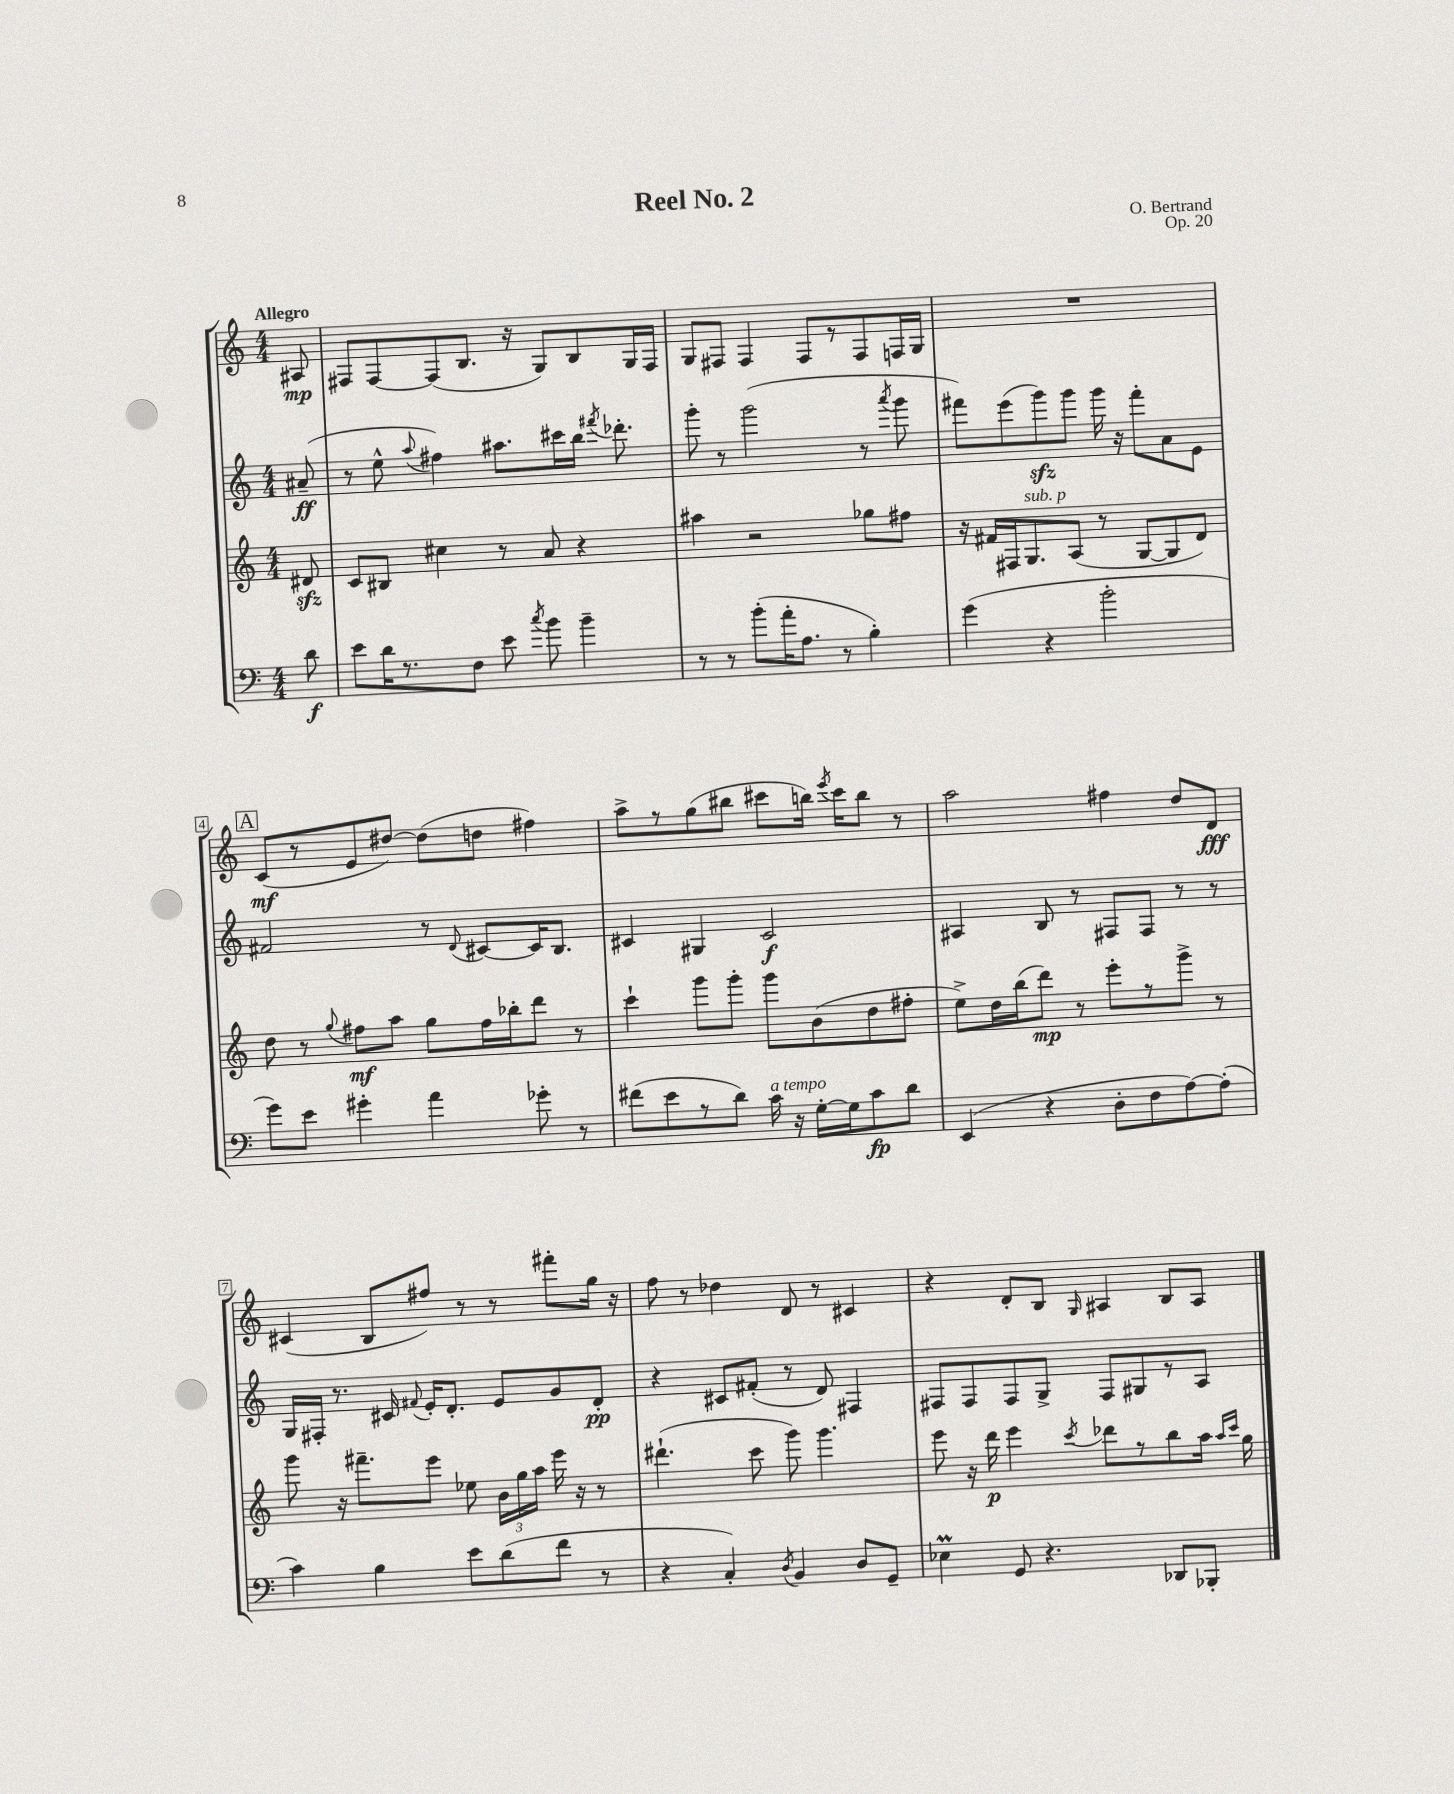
\header { title = "Reel No. 2" composer = "O. Bertrand" opus = "Op. 20" }
<<
\new StaffGroup <<
\new Staff = "s0" {
    \clef treble \key c \major \numericTimeSignature \time 4/4 \partial 8 \tempo "Allegro"
    \autoBeamOff ais8\mp |
    fis8[ fis8~ fis8( b8.] r16 g8[) b8 g16 fis16] |
    g8[ fis8] fis4 fis8[ r8 fis8 f16 g16] |
    R1 |
    \mark \markup { \box "A" } c'8[\mf( r8 e'8 dis''8]~) dis''8[( d''8] fis''4) |
    a''8[-> r8 g''8( bis''8] cis'''8[ b''16]) \acciaccatura { e'''8 } cis'''16[ b''8] r8 |
    a''2 fis''4 d''8[ d'8]\fff |
    cis'4( b8[ fis''8]) r8 r8 fis'''8[-. g''16] r16 |
    f''8 r8 des''4 d'8 r8 cis'4 |
    r4 d'8[-. b8] \grace { g16 } ais4 b8[ ais8] \bar "|." |
}
\new Staff = "s1" {
    \clef treble \key c \major \numericTimeSignature \time 4/4 \partial 8
    \autoBeamOff ais'8--\ff( |
    r8 e''8-^ \appoggiatura { a''8 } fis''4) ais''8.[ cis'''16 b''16] \acciaccatura { fis'''8 } des'''8.-. |
    g'''8-. r8 g'''2( r8 \acciaccatura { a'''8 } g'''8 |
    fis'''8[) e'''8( g'''8\sfz) g'''8] g'''16 r16 fis'''8[-. a'8 e'8] |
    \mark \markup { \box "A" } fis'2 r8 \appoggiatura { d'8 } cis'8[~ cis'16 b8.] |
    cis'4 gis4 cis'2\f |
    ais4 b8 r8 fis8[ fis8] r8 r8 |
    g16[ fis16]-. r8. cis'16 \appoggiatura { fis'8 } e'16[-. d'8.]-. e'8[ g'8 d'8]-.\pp |
    r4 cis'8[ fis'8]-.( r8 d'8) fis4 |
    fis8[ fis8 fis8 g8]-> fis8[ gis8 r8 a8] \bar "|." |
}
\new Staff = "s2" {
    \clef treble \key c \major \numericTimeSignature \time 4/4 \partial 8
    \autoBeamOff dis'8\sfz |
    c'8[ bis8] cis''4 r8 a'8 r4 |
    ais''4 r2 ges''8[ fis''8] |
    r16 fis'16[ fis16 g8.^\markup { \italic "sub. p" } a8]( r8 g8[~ g8 d'8]) |
    \mark \markup { \box "A" } d''8 r8 \appoggiatura { g''8 } fis''8[\mf a''8] g''8[ fis''16 bes''16-. d'''8] r8 |
    c'''4-! g'''8[ g'''8]-. g'''8[ b'8( d''8 fis''8]-. |
    e''8[->) d''16 b''16( d'''8]\mp) r8 e'''8[-. r8 g'''8]-> r8 |
    g'''8 r16 fis'''8.[-- e'''8] ees''8 \tuplet 3/2 { b'16[ g''16 a''16] } e'''16 r16 r8 |
    dis'''4.-!( c'''8 g'''8) g'''4. |
    e'''8 r16 d'''16\p e'''4 \acciaccatura { c'''8 } des'''8[ r8 b''8 a''16] \grace { a''16[ c'''16] } g''16 \bar "|." |
}
\new Staff = "s3" {
    \clef bass \key c \major \numericTimeSignature \time 4/4 \partial 8
    \autoBeamOff d'8\f |
    e'8[ d'16 r8. f8] e'8 \acciaccatura { c''8 } b'8 b'4-- |
    r8 r8 b'8[-.( a'16-. a8.] r8 b4-.) |
    g'4( r4 b'2-. |
    \mark \markup { \box "A" } g'8[) e'8] gis'4-. a'4 ges'8-. r8 |
    fis'8[( e'8 r8 d'8]) c'16^\markup { \italic "a tempo" } r16 g16[~-. g16 c'8\fp d'8] |
    e,4( r4 d8[-. f8 a8~) a8]-.( |
    c'4) b4 e'8[ d'8( f'8] r8 |
    r4 c4-.) \acciaccatura { d8 } b,4 d8[ g,8]-- |
    ees4\prall g,8 r4. des,8[ bes,,8]-. \bar "|." |
}
>>
>>
\layout { \context { \Score \override BarNumber.stencil = #(make-stencil-boxer 0.1 0.3 ly:text-interface::print) } }
